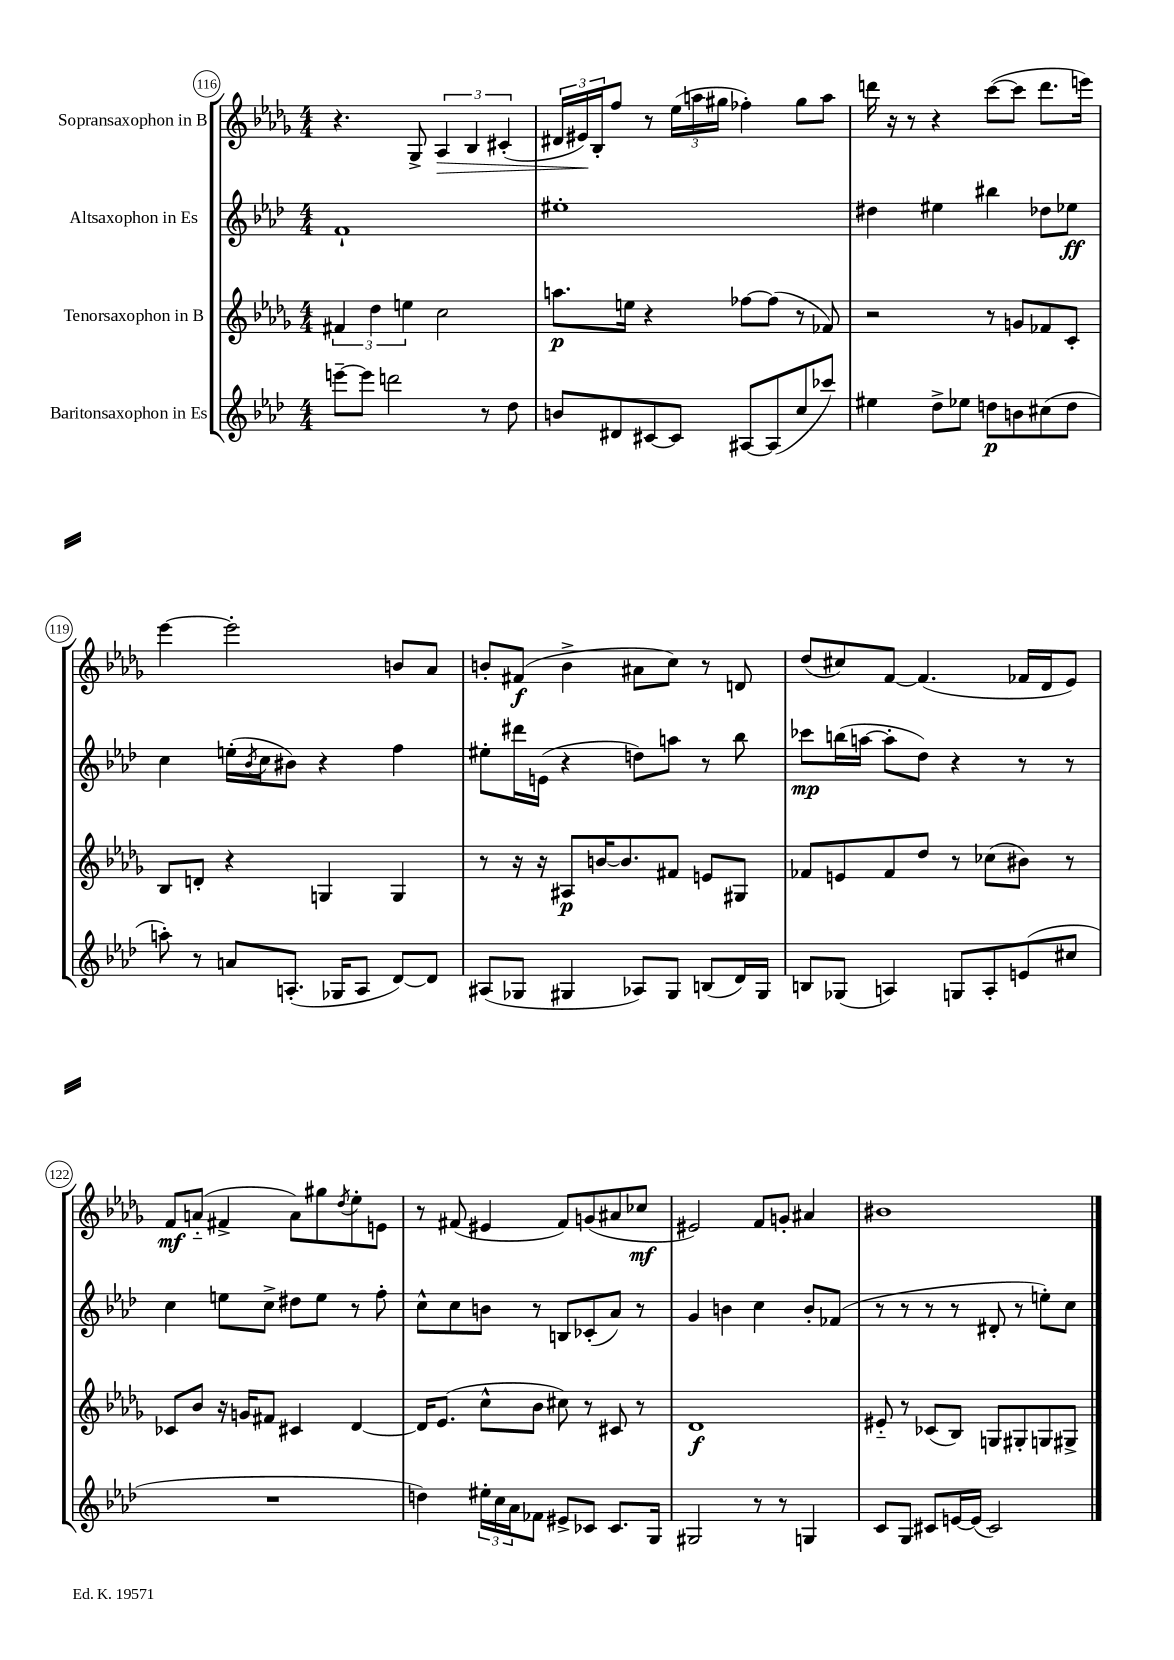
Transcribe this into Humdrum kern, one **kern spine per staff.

**kern	**kern	**kern	**kern
*staff4	*staff3	*staff2	*staff1
*clefG2	*clefG2	*clefG2	*clefG2
*k[b-e-a-d-]	*k[b-e-a-d-g-]	*k[b-e-a-d-]	*k[b-e-a-d-g-]
*M4/4	*M4/4	*M4/4	*M4/4
[8eee~	6f#	1f`	4.r
8eee]	.	.	.
.	6dd-	.	.
2ddd	.	.	.
.	6ee	.	.
.	.	.	8G-^
.	2cc	.	6A-
.	.	.	6B-
8r	.	.	.
.	.	.	(6c#'
8dd-	.	.	.
=	=	=	=
8b	8.aa	1ee#'	24d#
.	.	.	24e#)
.	.	.	24B-'
8d#	.	.	8ff
.	16ee	.	.
[8c#	4r	.	8r
8c#]	.	.	(24ee-
.	.	.	24aa
.	.	.	24gg#
[8A#	[8ff-	.	4ff-')
(8A#]	(8ff-]	.	.
8cc	8r	.	8gg#
8ccc-)	8f-)	.	8aa
=	=	=	=
4ee#	2r	4dd#	16ddd
.	.	.	16r
.	.	.	8r
8dd-^	.	4ee#	4r
8ee-	.	.	.
8dd	8r	4bb#	([8ccc
8b	8g	.	8ccc]
(8cc#	8f-	8dd-	8.ddd
8dd	8c'	8ee-	.
.	.	.	16eee)
=	=	=	=
8aa')	8B-	4cc	[4eee-
8r	8d'	.	.
8a	4r	(16ee'	2eee-']
.	.	8qb-	.
.	.	16cc	.
(8.A'	.	8b#)	.
.	4G	4r	.
16G-	.	.	.
8A	.	.	.
[8d-)	4G	4ff	8b
8d-]	.	.	8a-
=	=	=	=
(8A#	8r	8ee#'	8b'
8G-	16r	16ddd#	(8f#
.	16r	(16e	.
4G#	8A#	4r	4b^
.	[16b	.	.
.	8.b]	.	.
8A-)	.	8dd)	8a#
8G#	8f#	8aa	8cc)
(8B	8e	8r	8r
16d-)	8G#	8bb-	8d
16G#	.	.	.
=	=	=	=
8B	8f-	8ccc-	(8dd-
(8G-	8e	(16bb	8cc#)
.	.	[16aa	.
4A)	8f-	8aa']	[8f
.	8dd-	8dd-)	(4.f]
8G	8r	4r	.
8A'	(8cc-	.	.
(8e	8b#)	8r	16f-
.	.	.	16d-
8cc#	8r	8r	8e-)
=	=	=	=
1r	8c-	4cc	8f
.	8b-	.	(8a'~
.	16r	8ee	4f#^
.	16g	.	.
.	8f#	8cc^	.
.	4c#	8dd#	8a)
.	.	8ee	8gg#
.	.	.	8qdd-
.	[4d-	8r	8ee-'
.	.	8ff'	8e
=	=	=	=
4dd)	16d-]	8cc^^	8r
.	(8.e-	.	.
.	.	8cc	(8f#
24ee#'	8cc^^	8b	4e#
24cc	.	.	.
24a-	.	.	.
8f-	8b-	8r	.
8e#^	8cc#)	8B	8f#)
8c-	8r	(8c-'	(8g
8.c-	8c#	8a-)	8a#
.	8r	8r	8cc-
16G	.	.	.
=	=	=	=
2G#	1d-	4g	2e#)
.	.	4b	.
8r	.	4cc	8f
8r	.	.	8g'
4G	.	8b'	4a#
.	.	(8f-	.
=	=	=	=
8c	8e#'~	8r	1b#
8G	8r	8r	.
8c#	(8c-	8r	.
[16e	8B-)	8r	.
(16e]	.	.	.
2c#)	8G	8d#'	.
.	8G#'	8r	.
.	8G	8ee')	.
.	8G#^	8cc	.
==	==	==	==
*-	*-	*-	*-
